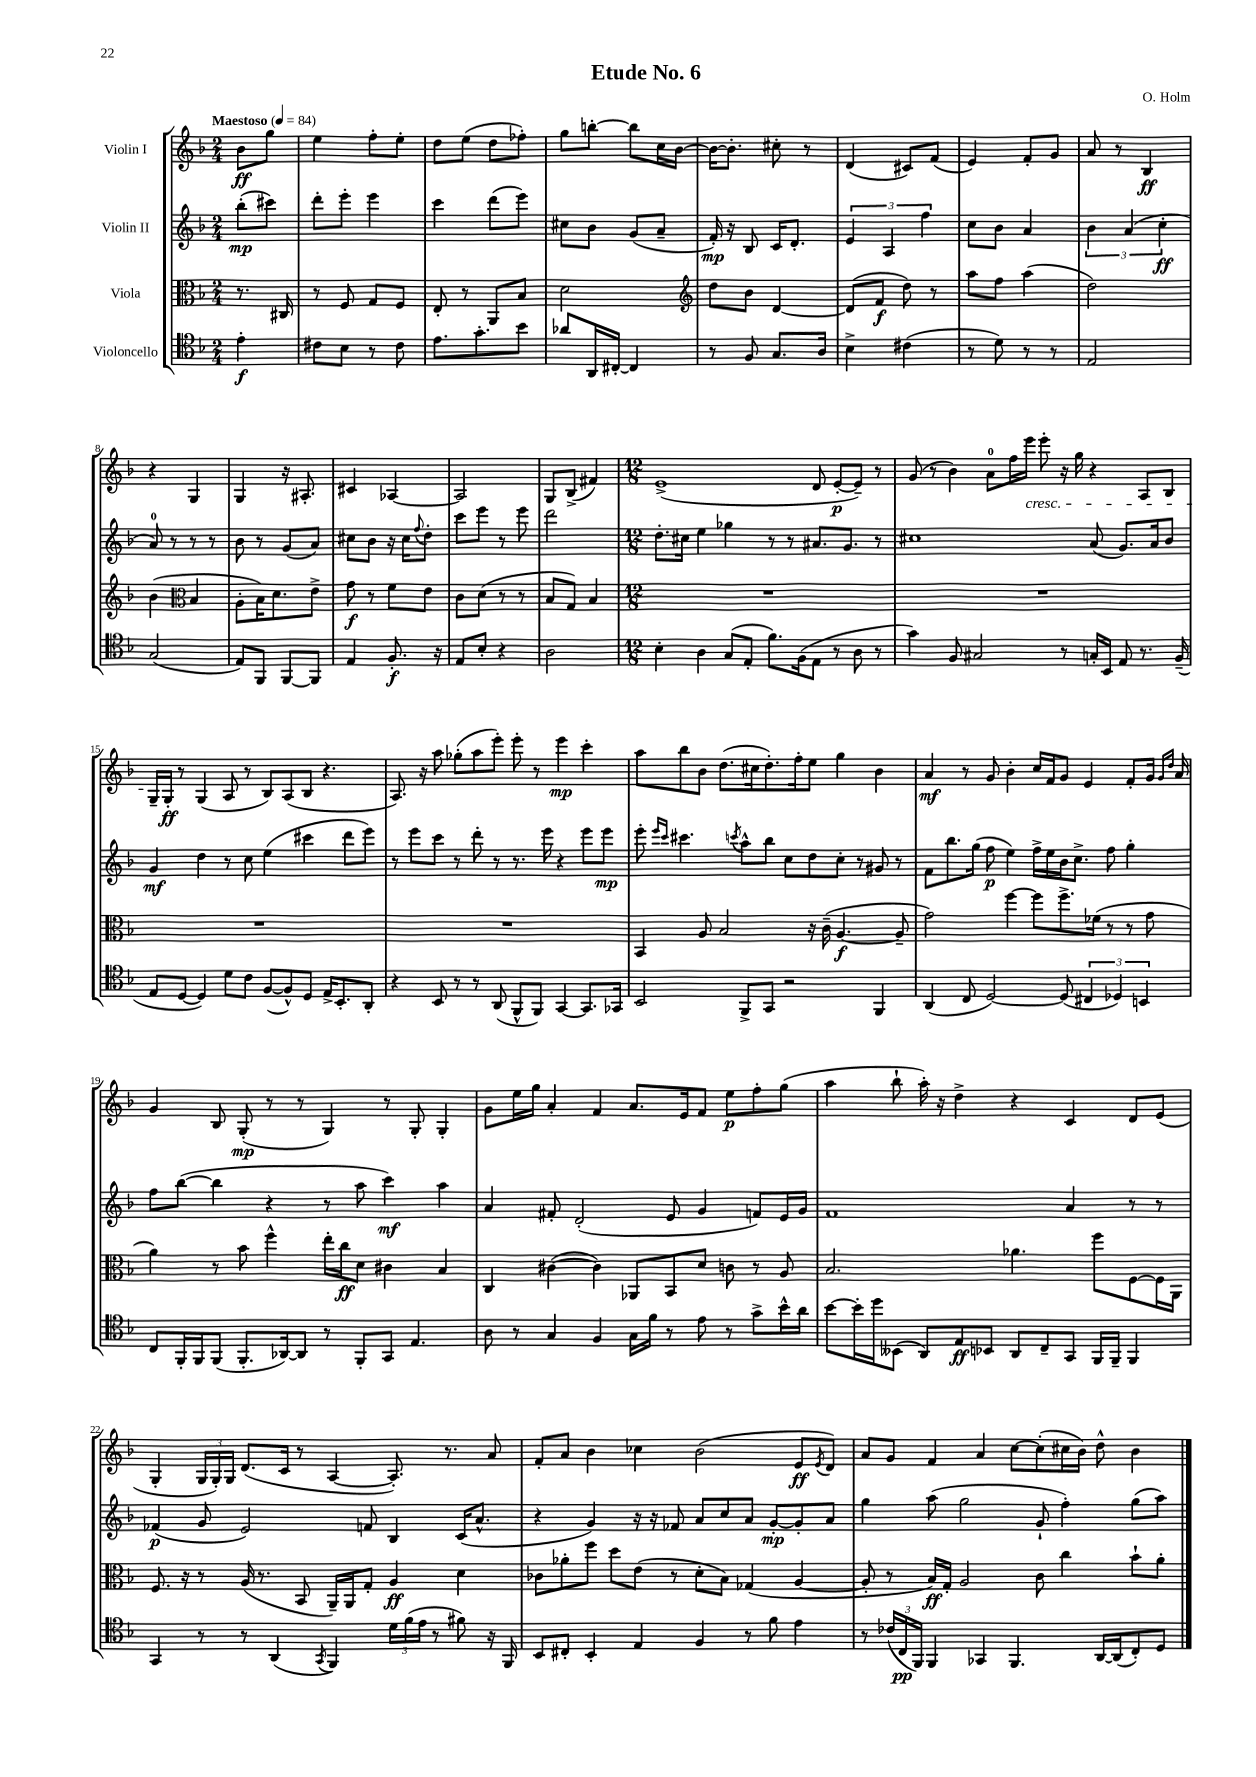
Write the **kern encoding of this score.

**kern	**dynam	**kern	**dynam	**kern	**dynam	**kern	**dynam
*part4	*part4	*part3	*part3	*part2	*part2	*part1	*part1
*staff4	*staff4	*staff3	*staff3	*staff2	*staff2	*staff1	*staff1
*I"Violoncello	*	*I"Viola	*	*I"Violin II	*	*I"Violin I	*
*clefC4	*	*clefC3	*	*clefG2	*	*clefG2	*
*k[b-]	*	*k[b-]	*	*k[b-]	*	*k[b-]	*
*M2/4	*	*M2/4	*	*M2/4	*	*M2/4	*
*MM84	*	*MM84	*	*MM84	*	*MM84	*
=	=	=	=	=	=	=	=
!	!	!	!	!	!	!LO:TX:a:B:t=Maestoso	!
4e'\	f	8.r	.	(8bb-'\L	mp	8b-\L	ff
.	.	.	.	8ccc#X\J)	.	8gg\J	.
.	.	16C#X/	.	.	.	.	.
=1	=1	=1	=1	=1	=1	=1	=1
8c#X\L	.	8r	.	8ddd'\L	.	4ee\	.
8B-\J	.	8F/	.	8eee'\J	.	.	.
8r	.	8G/L	.	4eee\	.	8ff'\L	.
8c#\	.	8F/J	.	.	.	8ee'\J	.
=2	=2	=2	=2	=2	=2	=2	=2
8.e\L	.	8E'/	.	4ccc\	.	8dd\L	.
.	.	8r	.	.	.	(8ee\J	.
8.g'\	.	.	.	.	.	.	.
.	.	8AA/L	.	(8ddd\L	.	8dd\L	.
8b-\J	.	8B-/J	.	8eee\J)	.	8ff-X'\J)	.
=3	=3	=3	=3	=3	=3	=3	=3
8a-X/L	.	2d\	.	8cc#X\L	.	8gg\L	.
16AA/L	.	.	.	8b-\J	.	[8bbn'\J	.
[16C#X'/JJ	.	.	.	.	.	.	.
4C#/]	.	.	.	(8g/L	.	8bb\L]	.
.	.	.	.	8a~/J	.	16cc\L	.
.	.	.	.	.	.	[16b-\JJ	.
=4	=4	=4	=4	=4	=4	=4	=4
*	*	*clefG2	*	*	*	*	*
8r	.	8dd\L	.	16f'/)	mp	16b-\KL_	.
.	.	.	.	16r	.	8.b-'\J]	.
8F/	.	8b-\J	.	8B-/	.	.	.
8.G/L	.	[4d/	.	16c/KL	.	8cc#X'\	.
.	.	.	.	8.d'/J	.	.	.
.	.	.	.	.	.	8r	.
16A/Jk	.	.	.	.	.	.	.
=5	=5	=5	=5	=5	=5	=5	=5
4B-^\	.	(8d/L]	.	6e/	.	(4d/	.
.	.	8f/J	f	.	.	.	.
.	.	.	.	6A/	.	.	.
(4c#X\	.	8dd\)	.	.	.	8c#X/L)	.
.	.	.	.	6ff\	.	.	.
.	.	8r	.	.	.	(8f/J	.
=6	=6	=6	=6	=6	=6	=6	=6
8r	.	8aa\L	.	8cc\L	.	4e/)	.
8d\)	.	8ff\J	.	8b-\J	.	.	.
8r	.	(4aa\	.	4a/	.	8f'/L	.
8r	.	.	.	.	.	8g/J	.
=7	=7	=7	=7	=7	=7	=7	=7
2E/	.	2dd\)	.	6b-\	.	8a/	.
.	.	.	.	.	.	8r	.
.	.	.	.	(6a/	.	.	.
.	.	.	.	.	.	4B-/	ff
.	.	.	.	6cc'\	ff	.	.
!!LO:LB:g=z
=8	=8	=8	=8	=8	=8	=8	=8
(2G/	.	(4b-\	.	8a/)	.	4r	.
.	.	.	.	8r	.	.	.
*	*	*clefC3	*	*	*	*	*
.	.	4B-/	.	8r	.	4G/	.
.	.	.	.	8r	.	.	.
=9	=9	=9	=9	=9	=9	=9	=9
8E/L)	.	8A'\L	.	8b-\	.	4G/	.
8FF/J	.	16B-\K)	.	8r	.	.	.
.	.	8.d\	.	.	.	.	.
[8FF/L	.	.	.	(8g/L	.	16r	.
.	.	.	.	.	.	8.A#X'/	.
8FF/J]	.	8e^\J	.	8a/J)	.	.	.
=10	=10	=10	=10	=10	=10	=10	=10
4E/	.	8g\	f	8cc#X\L	.	4c#X/	.
.	.	8r	.	8b-\J	.	.	.
8.F'/	f	8f\L	.	16r	.	[4A-X/	.
.	.	.	.	16cc#\KL	.	.	.
.	.	.	.	8qqff/	.	.	.
.	.	8e\J	.	8dd'\J	.	.	.
16r	.	.	.	.	.	.	.
=11	=11	=11	=11	=11	=11	=11	=11
8E/L	.	8c\L	.	8ccc\L	.	2A-/]	.
8B-'/J	.	(8d\J	.	8eee\J	.	.	.
4r	.	8r	.	8r	.	.	.
.	.	8r	.	8eee\	.	.	.
=12	=12	=12	=12	=12	=12	=12	=12
2A\	.	8B-/L	.	2ddd\	.	8G/L	.
.	.	8G/J)	.	.	.	(8B-^/J	.
.	.	4B-/	.	.	.	4f#X/)	.
=13	=13	=13	=13	=13	=13	=13	=13
*M12/8	*	*M12/8	*	*M12/8	*	*M12/8	*
4B-'\	.	1.r	.	8.dd'\L	.	(1e^	.
.	.	.	.	16cc#X\Jk	.	.	.
4A\	.	.	.	4ee\	.	.	.
(8G/L	.	.	.	4gg-X\	.	.	.
8E'/J	.	.	.	.	.	.	.
8.f\L)	.	.	.	8r	.	.	.
.	.	.	.	8r	.	.	.
(16F\k	.	.	.	.	.	.	.
8E\J	.	.	.	8.a#X/L	.	8d/	.
8r	.	.	.	.	.	[8e'/L	p
.	.	.	.	8.g/J	.	.	.
8A\	.	.	.	.	.	8e~/J])	.
8r	.	.	.	8r	.	8r	.
=14	=14	=14	=14	=14	=14	=14	=14
4g\)	.	1.r	.	1cc#X	.	(8g/	.
.	.	.	.	.	.	8r	.
8F/	.	.	.	.	.	4b-\)	.
2G#X/	.	.	.	.	.	.	.
.	.	.	.	.	.	8a\L	.
.	.	.	.	.	.	16ff\L	.
!	!	!	!	!	!	!LO:TX:b:i:t=cresc.	!
.	.	.	.	.	.	16eee\JJ	.
.	.	.	.	.	.	8eee'\	.
8r	.	.	.	.	.	16r	.
.	.	.	.	.	.	16gg\	.
16Gn'/LL	.	.	.	(8a/	.	4r	.
16BB-/JJ	.	.	.	.	.	.	.
8E/	.	.	.	8.g/L)	.	.	.
8.r	.	.	.	.	.	8A/L	.
.	.	.	.	16a/k	.	.	.
.	.	.	.	8b-/J	.	8B-/J	.
(16F~/	.	.	.	.	.	.	.
!!LO:LB:g=z
=15	=15	=15	=15	=15	=15	=15	=15
8E/L	.	1.r	.	4g/	mf	16G~/LL	.
.	.	.	.	.	.	16G'/JJ	ff
[8D/J	.	.	.	.	.	8r	.
4D/])	.	.	.	4dd\	.	(4G/	.
8d\L	.	.	.	8r	.	8A/	.
8c\J	.	.	.	8cc\	.	8r	.
([8F/L	.	.	.	(4ee\	.	8B-/L)	.
8F^^/])	.	.	.	.	.	(8A/	.
8D/J	.	.	.	4ccc#X\	.	8B-/J	.
16E^/KL	.	.	.	.	.	4.r	.
8.BB-'/	.	.	.	.	.	.	.
.	.	.	.	8ddd\L	.	.	.
8AA'/J	.	.	.	8eee\J)	.	.	.
=16	=16	=16	=16	=16	=16	=16	=16
4r	.	1.r	.	8r	.	8.A/)	.
.	.	.	.	8eee\L	.	.	.
.	.	.	.	.	.	16r	.
8BB-/	.	.	.	8ccc\J	.	8aa\	.
8r	.	.	.	8r	.	(8gg-X'\L	.
8r	.	.	.	8ddd'\	.	8aa\	.
(8AA/	.	.	.	8r	.	8eee'\J)	.
8FF^^/L	.	.	.	8.r	.	8eee'\	.
8FF/J)	.	.	.	.	.	8r	.
.	.	.	.	16eee\	.	.	.
[4GG/	.	.	.	4r	.	4eee\	mp
8.GG/L]	.	.	.	8eee\L	.	4ccc'\	.
.	.	.	.	8eee\J	mp	.	.
16GG-X/Jk	.	.	.	.	.	.	.
=17	=17	=17	=17	=17	=17	=17	=17
2BB-/	.	4BB-/	.	8eee'\	.	8aa\L	.
.	.	.	.	16qqeee/LL	.	.	.
.	.	.	.	16qqccc/JJ	.	.	.
.	.	.	.	4.ccc#X\	.	8bb-\	.
.	.	8A/	.	.	.	8b-\J	.
.	.	2B-/	.	.	.	(8.dd\L	.
.	.	.	.	8qcccn/	.	.	.
8FF^/L	.	.	.	8aa^^\L	.	.	.
.	.	.	.	.	.	16cc#X\k	.
8GG/J	.	.	.	8bb-\J	.	8.dd'\)	.
2r	.	.	.	8cc\L	.	.	.
.	.	.	.	.	.	16ff'\k	.
.	.	16r	.	8dd\	.	8ee\J	.
.	.	(16c~\	.	.	.	.	.
.	.	[4.A/	f	8cc'\J	.	4gg\	.
.	.	.	.	8r	.	.	.
4FF/	.	.	.	8g#X/	.	4b-\	.
.	.	8A~/]	.	8r	.	.	.
=18	=18	=18	=18	=18	=18	=18	=18
(4AA/	.	2g\)	.	8f\L	.	4a/	mf
.	.	.	.	8.bb-\	.	.	.
8C/	.	.	.	.	.	8r	.
.	.	.	.	(16gg\Jk	.	.	.
[2D/)	.	.	.	8ff\	p	8g/	.
.	.	[4ff\	.	4ee\)	.	4b-'\	.
.	.	8ff\L]	.	16ff^\LL	.	16cc/LL	.
.	.	.	.	16ee\	.	16f/J	.
(8D/]	.	8.ff^\	.	16b-\J	.	8g/J	.
.	.	.	.	8.cc^\J	.	.	.
6C#X/	.	.	.	.	.	4e/	.
.	.	(16f-X\Jk	.	.	.	.	.
.	.	8r	.	8ff\	.	.	.
6D-X/)	.	.	.	.	.	.	.
.	.	8r	.	4gg'\	.	8f'/L	.
6BBn/	.	.	.	.	.	.	.
.	.	8g\	.	.	.	16g/Jk	.
.	.	.	.	.	.	16qqg/LL	.
.	.	.	.	.	.	16qqdd/JJ	.
.	.	.	.	.	.	16a/	.
!!LO:LB:g=z
=19	=19	=19	=19	=19	=19	=19	=19
8C/L	.	4a\)	.	8ff\L	.	4g/	.
16FF'/L	.	.	.	([8bb-\J	.	.	.
16FF/J	.	.	.	.	.	.	.
(8FF/J	.	8r	.	4bb-\]	.	8B-/	.
8.FF'/L	.	8b-\	.	.	.	(8G'/	mp
.	.	4ff^^\	.	4r	.	8r	.
[16AA-X/k)	.	.	.	.	.	.	.
8AA-/J]	.	.	.	.	.	8r	.
8r	.	16ee'\LL	.	8r	.	4G/)	.
.	.	16cc\J	ff	.	.	.	.
8FF'/L	.	8d\J	.	8aa\	.	.	.
8GG/J	.	4c#X\	.	4ccc\)	mf	8r	.
4.E/	.	.	.	.	.	8G'/	.
.	.	4B-/	.	4aa\	.	4G'/	.
=20	=20	=20	=20	=20	=20	=20	=20
8A\	.	4C/	.	4a/	.	8g\L	.
8r	.	.	.	.	.	16ee\L	.
.	.	.	.	.	.	16gg\JJ	.
4G/	.	([4c#X\	.	8f#X'/	.	4a'/	.
.	.	.	.	(2d'/	.	.	.
4F/	.	4c#\])	.	.	.	4f/	.
16G\LL	.	8AA-X/L	.	.	.	8.a/L	.
16f\JJ	.	.	.	.	.	.	.
8r	.	8BB-/	.	8e/	.	.	.
.	.	.	.	.	.	16e/k	.
8e\	.	8d/J	.	4g/	.	8f/J	.
8r	.	8cn\	.	.	.	8ee\L	p
8g^\L	.	8r	.	8fn/L)	.	8ff'\	.
16b-^^\L	.	8A/	.	16e/L	.	(8gg\J	.
16a\JJ	.	.	.	16g/JJ	.	.	.
=21	=21	=21	=21	=21	=21	=21	=21
[8b-\L	.	2.B-/	.	1f	.	4aa\	.
16b-'\L]	.	.	.	.	.	.	.
16dd\J	.	.	.	.	.	.	.
(8BB--X\J	.	.	.	.	.	8bb-`\	.
8AA/L)	.	.	.	.	.	16aa'\)	.
.	.	.	.	.	.	16r	.
8E/	ff	.	.	.	.	4dd^\	.
8BB-X/J	.	.	.	.	.	.	.
8AA/L	.	4.a-X\	.	.	.	4r	.
8C~/	.	.	.	.	.	.	.
8GG/J	.	.	.	4a/	.	4c/	.
16FF/LL	.	8ff\L	.	.	.	.	.
16FF~/JJ	.	.	.	.	.	.	.
4FF/	.	[8F\	.	8r	.	8d/L	.
.	.	16F\L]	.	8r	.	(8e/J	.
.	.	16AA\JJ	.	.	.	.	.
!!LO:LB:g=z
=22	=22	=22	=22	=22	=22	=22	=22
4GG/	.	8.F/	.	(4f-X/	p	4G'/	.
.	.	16r	.	.	.	.	.
8r	.	8r	.	8g/	.	24G/LL	.
.	.	.	.	.	.	24G'/)	.
.	.	.	.	.	.	24G/JJ	.
8r	.	(16A/	.	2e/)	.	(8.d/L	.
.	.	8.r	.	.	.	.	.
(4AA/	.	.	.	.	.	.	.
.	.	.	.	.	.	16c/Jk	.
.	.	8BB-/	.	.	.	8r	.
8qGG/	.	.	.	.	.	.	.
4FF/)	.	16AA~/LL)	.	.	.	[4A/	.
.	.	16AA/J	.	.	.	.	.
.	.	8G'/J	.	8fn/	.	.	.
24d\LL	.	4A/	ff	4B-/	.	8.A'/])	.
(24f\	.	.	.	.	.	.	.
24e\JJ	.	.	.	.	.	.	.
8r	.	.	.	.	.	.	.
.	.	.	.	.	.	8.r	.
8f#X\)	.	4d\	.	(16c/KL	.	.	.
.	.	.	.	8.a^^/J	.	.	.
16r	.	.	.	.	.	8a/	.
16FF/	.	.	.	.	.	.	.
=23	=23	=23	=23	=23	=23	=23	=23
8BB-/L	.	8c-X\L	.	4r	.	8f'/L	.
8C#X'/J	.	8a-X'\	.	.	.	8a/J	.
4BB-'/	.	8ff\J	.	4g/)	.	4b-\	.
.	.	8dd\L	.	.	.	.	.
4E/	.	(8e\J	.	16r	.	4cc-X\	.
.	.	.	.	16r	.	.	.
.	.	8r	.	8f-X/	.	.	.
4F/	.	8d'\L	.	8a/L	.	(2b-\	.
.	.	8B-\J)	.	8cc/	.	.	.
8r	.	(4G-X/	.	8a/J	.	.	.
8f\	.	.	.	[8g'/L	mp	.	.
4e\	.	[4A/	.	8g'/]	.	8e/L	ff
.	.	.	.	.	.	8qe/	.
.	.	.	.	8a/J	.	8d/J)	.
=24	=24	=24	=24	=24	=24	=24	=24
8r	.	8A'/]	.	4gg\	.	8a/L	.
(24c-X/LL	.	8r	.	.	.	8g/J	.
24C/	pp	.	.	.	.	.	.
24FF/JJ)	.	.	.	.	.	.	.
4FF/	.	16B-/LL)	ff	(8aa\	.	4f/	.
.	.	16G'/JJ	.	.	.	.	.
.	.	2A/	.	2gg\	.	.	.
4GG-X/	.	.	.	.	.	4a/	.
4.FF/	.	.	.	.	.	[8cc\L	.
.	.	8c\	.	8g`/	.	(8cc'\]	.
.	.	4cc\	.	4ff'\)	.	16cc#X\L	.
.	.	.	.	.	.	16b-\JJ)	.
[16AA/LL	.	.	.	.	.	8dd^^\	.
(16AA/J]	.	.	.	.	.	.	.
8C'/)	.	8b-`\L	.	(8gg\L	.	4b-\	.
8D/J	.	8a'\J	.	8aa\J)	.	.	.
==	==	==	==	==	==	==	==
*-	*-	*-	*-	*-	*-	*-	*-
